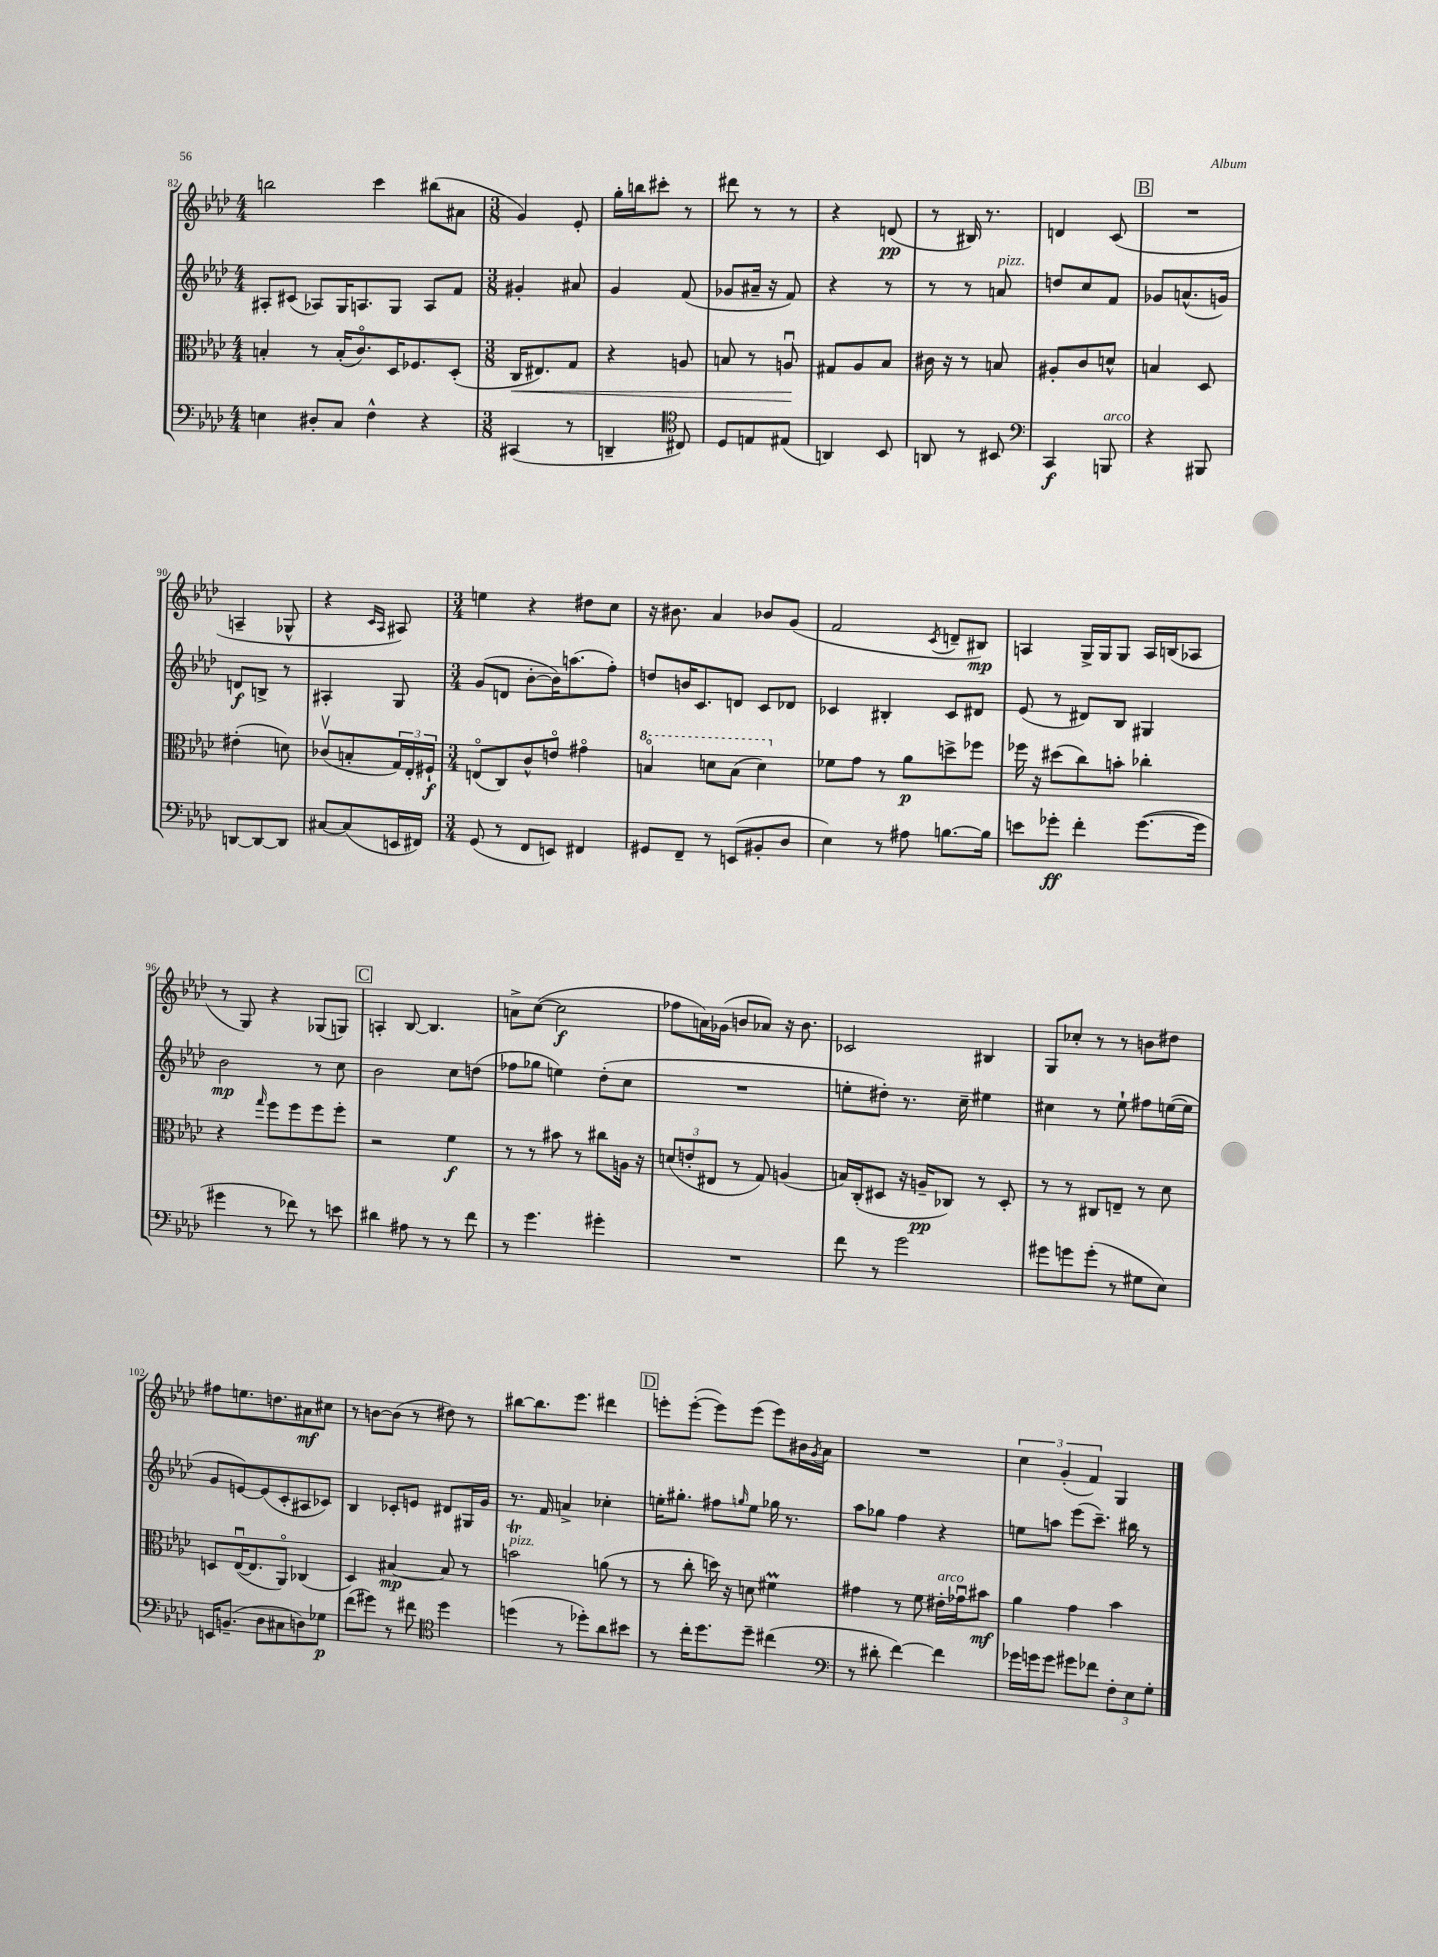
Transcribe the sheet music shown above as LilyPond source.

<<
\new StaffGroup <<
\new Staff = "s0" {
    \clef treble \key aes \major \numericTimeSignature \time 4/4
    b''2 c'''4 bis''8( ais'8 |
    \numericTimeSignature \time 3/8 g'4) ees'8-. |
    g''16-. b''16 cis'''8-. r8 |
    dis'''8 r8 r8 |
    r4 d'8\pp( |
    r8 bis16) r8. |
    d'4 c'8( |
    \mark \markup { \box "B" } R4. |
    a4-- ges8-^ |
    r4 \grace { c'16 aes16 } ais8) |
    \numericTimeSignature \time 3/4 e''4 r4 dis''8 c''8 |
    r16 bis'8. aes'4 bes'8 g'8( |
    f'2 \acciaccatura { c'8 } d'8-- bis8\mp) |
    a4 g16-> g16 g8 a16 b16( aes8 |
    r8 g8) r4 ges8( g8) |
    \mark \markup { \box "C" } a4-. bes8~ bes4. |
    a'8-> c''8~( c''2\f |
    fes''8 a'16) ges'16( b'8 aes'8) r16 b'8. |
    ces'2 bis4 |
    g8 ces''8-. r8 r8 b'8 dis''8 |
    fis''8 e''8. d''8. ais'8\mf cis''8 |
    r8 b'8~ b'8( r8 dis''8) r8 |
    bis''8~ bis''8. ees'''8. dis'''4 |
    \mark \markup { \box "D" } e'''8-. e'''8~-.( e'''8) e'''8( e'''8) bis'16 \acciaccatura { g'8 } aes'16 |
    R2. |
    \tuplet 3/2 { c''4 g'4-.( f'4) } g4 \bar "|." |
}
\new Staff = "s1" {
    \clef treble \key aes \major \numericTimeSignature \time 4/4
    ais8-. cis'8( aes8) g16 a8. g8 a8 f'8 |
    \numericTimeSignature \time 3/8 gis'4-. ais'8 |
    g'4 f'8( |
    ges'8 ais'16-- r16 f'8) |
    r4 r8 |
    r8 r8 a'8^\markup { \italic "pizz." } |
    d''8 c''8 f'8 |
    \mark \markup { \box "B" } ges'8 a'8.-^( g'16) |
    d'8\f b8-> r8 |
    ais4-. g8 |
    \numericTimeSignature \time 3/4 g'8( d'8 bes'8~-. bes'16) a''8.( f''8-.) |
    d''8 b'16 c'8. d'8 c'8 des'8 |
    ces'4 bis4-. ces'8 dis'8 |
    ees'8( r8 dis'8) bes8 gis4 |
    bes'2\mp r8 c''8 |
    \mark \markup { \box "C" } bes'2 c''8 d''8( |
    fes''8 ges''8 e''4) des''8-.( c''8 |
    R2. |
    e''8-. dis''8-.) r8. c''16-- eis''4 |
    cis''4 r8 ees''8-! fis''8 e''16~( e''16 |
    g'8 e'8~) e'8( c'8-. ais8 ces'8) |
    bes4 ces'8-. e'8 dis'8 gis16 g'16 |
    r8. f'16 a'4-> ces''4-. |
    \mark \markup { \box "D" } e''16-. gis''8.-. fis''8 \grace { g''16 } e''8 ges''16 r8. |
    aes''8 ges''8 f''4 r4 |
    e''8 a''8 ees'''8( c'''8.--) bis''16 r8 \bar "|." |
}
\new Staff = "s2" {
    \clef alto \key aes \major \numericTimeSignature \time 4/4
    b4-. r8 b16-.( c'8.\flageolet) des16 fes8. des8-.( |
    \numericTimeSignature \time 3/8 c16\< eis8.) g8 |
    r4 a8 |
    b8 r8 a8\downbow\! |
    gis8 aes8 bes8 |
    cis'16 r16 r8 b8 |
    ais8-. c'8 d'8-^ |
    \mark \markup { \box "B" } b4 des8 |
    eis'4-.( d'8) |
    ces'8\upbow( b8-. \tuplet 3/2 { g16) ees16-. fis16-!\f } |
    \numericTimeSignature \time 3/4 e8\flageolet( c8) c'8-^ e'8\flageolet gis'4\flageolet |
    \ottava #1 b'4\flageolet d''8 b'8( d''4) \ottava #0 |
    fes'8 g'8 r8 aes'8\p d''8-> fes''8 |
    fes''16 r16 dis''8( c''8) b'8-. ces''4-. |
    r4 \grace { g''16 } f''8 f''8 f''8 f''8-. |
    \mark \markup { \box "C" } r2 f'4\f |
    r8 r8 bis'8 r8 cis''8 a16 r16 |
    \tuplet 3/2 { d'8( e'8-. eis8 } r8 g8) a4( |
    b16) c16-.( dis8 r16 a16--\pp ces8) r8 dis8-. |
    r8 r8 cis8 e8-- r8 des'8 |
    d8 ees16~\downbow( ees8. aes,8\flageolet) ces4( |
    des4) bis4~\mp bis8 r8 |
    b'2\trill^\markup { \italic "pizz." } a'8( r8 |
    \mark \markup { \box "D" } r8 c''8-. d''16) r16 d'8 fis'4\prall |
    gis'4 r8 f'8 eis'16-.^\markup { \italic "arco" } ges'16\downbow bis'8\mf |
    aes'4 g'4 bes'4 \bar "|." |
}
\new Staff = "s3" {
    \clef bass \key aes \major \numericTimeSignature \time 4/4
    e4 dis8-. c8 f4-^ r4 |
    \numericTimeSignature \time 3/8 cis,4( r8 |
    d,4-- \clef tenor cis8) |
    des8 e8 eis8( |
    a,4) bes,8 |
    a,8 r8 bis,8 |
    \clef bass c,4\f b,,8^\markup { \italic "arco" } |
    \mark \markup { \box "B" } r4 bis,,8 |
    d,8~ d,8~ d,8 |
    cis8~ cis8( e,16 fis,16) |
    \numericTimeSignature \time 3/4 g,8( r8 f,8 e,8) fis,4 |
    gis,8 f,8-- r8 e,8( bis,8-. des8 |
    ees4) r8 ais8 b8.~ b16 |
    e'8 ges'8-.\ff f'4-. ges'8.~( ges'16 |
    gis'4 r8 fes'8) r8 e'8 |
    \mark \markup { \box "C" } dis'4 ais8 r8 r8 f'8 |
    r8 g'4. gis'4-. |
    R2. |
    f'8 r8 g'2 |
    gis'8 g'8 g'8-.( r8 gis8 ees8) |
    e,16 b,8.--( des8 cis8 d8) ges8\p |
    f'8( gis'8) r8 fis'8 \clef tenor des''4 |
    d''4( r8 des''8-.) aes'8 bis'8 |
    \mark \markup { \box "D" } r8 c''16-. des''8. des''8-- cis''4( |
    \clef bass r8 dis'8-. f'4~) f'4 |
    ges'16 g'16 g'8 gis'8 fes'8 \tuplet 3/2 { f8-. ees8 g8-. } \bar "|." |
}
>>
>>
\layout { \context { \Score currentBarNumber = #82 } }
